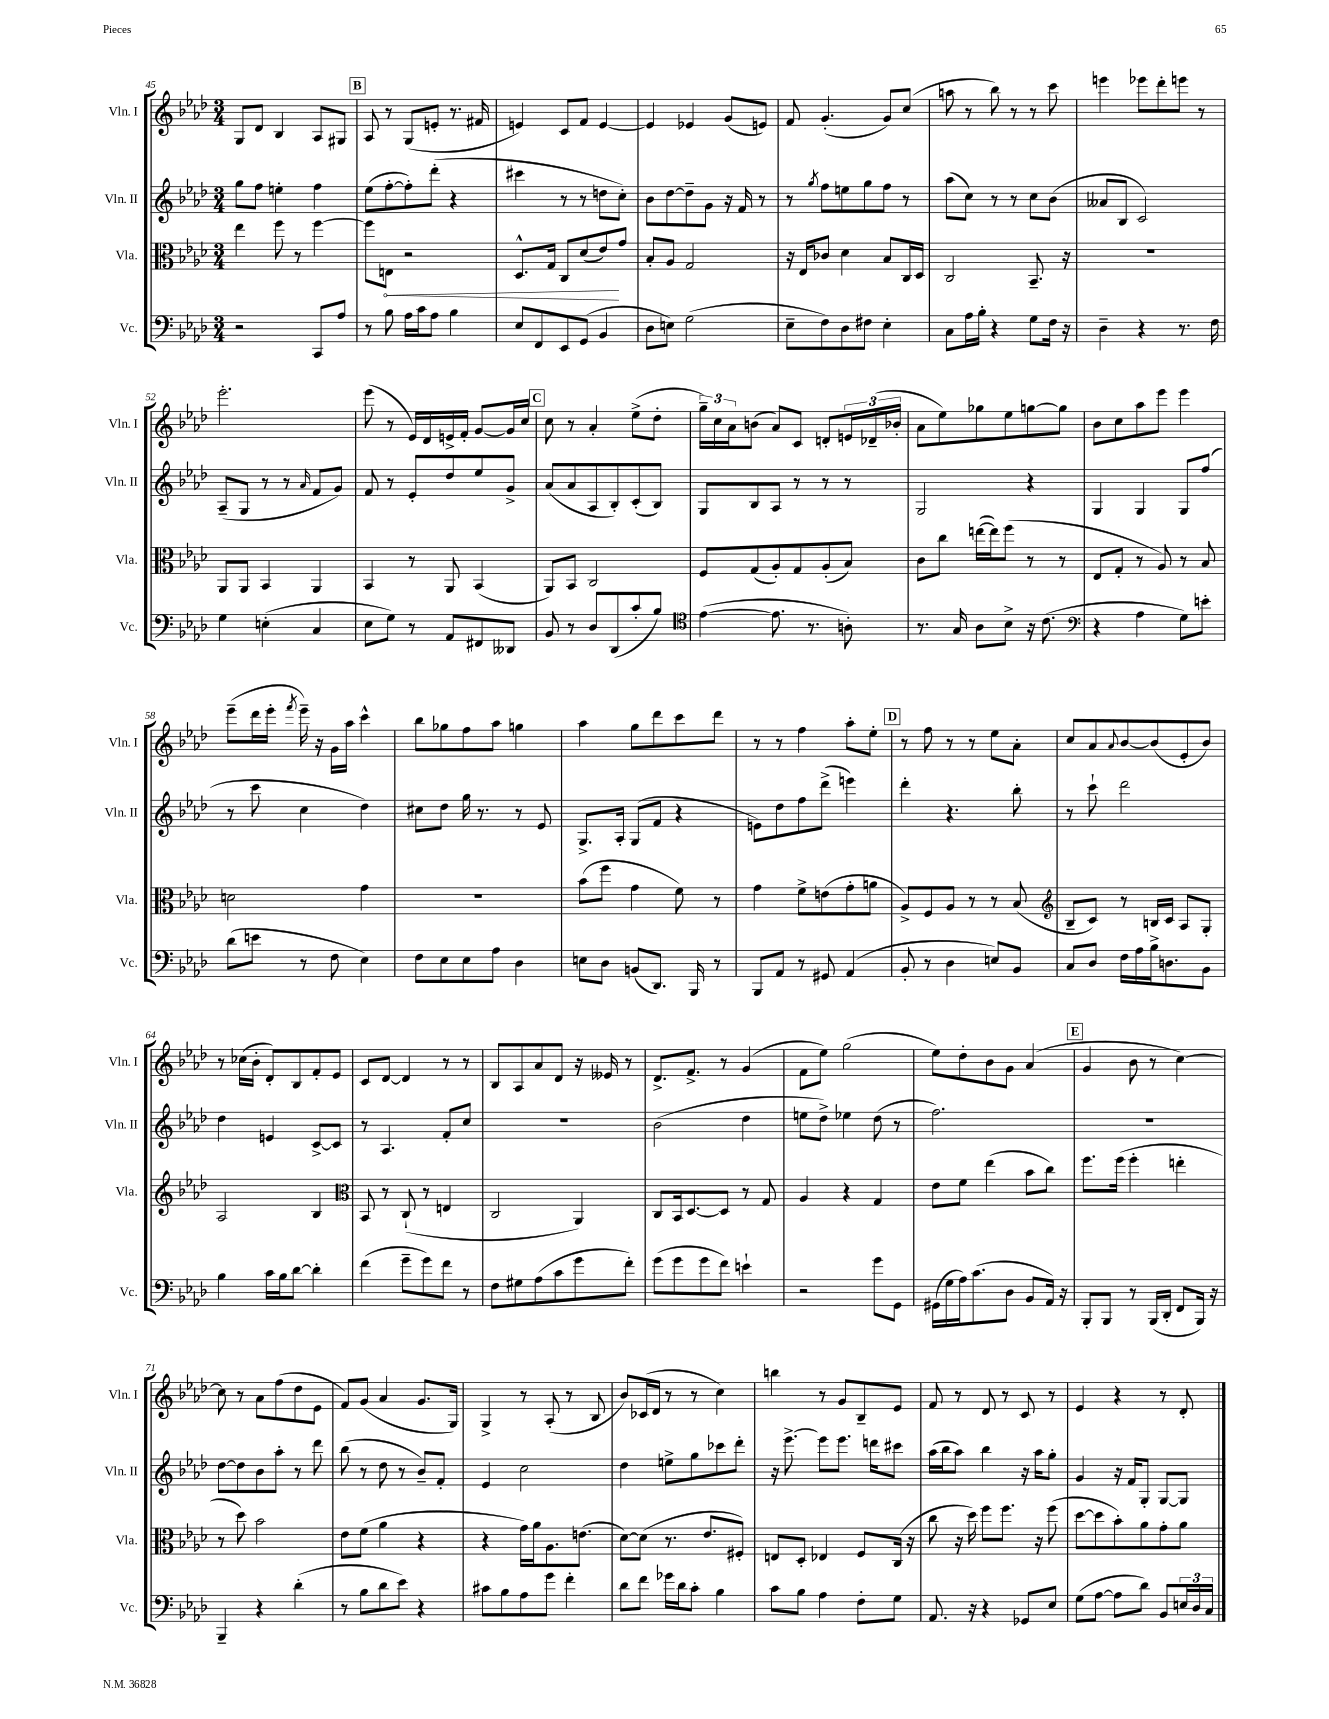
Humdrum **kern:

**kern	**kern	**kern	**kern
*staff4	*staff3	*staff2	*staff1
*clefF4	*clefC3	*clefG2	*clefG2
*k[b-e-a-d-]	*k[b-e-a-d-]	*k[b-e-a-d-]	*k[b-e-a-d-]
*M3/4	*M3/4	*M3/4	*M3/4
2r	4ee-\	8gg\L	8G/L
.	.	8ff\J	8d-/J
.	8ff\	4ee'\	4B-/
.	8r	.	.
8CC/L	[4ff\	4ff\	8A-/L
8A-/J	.	.	8G#/J
=	=	=	=
8r	8ff\]L	(8ee-\L	8A-/
8B-\	8E\J	[8ff'\	8r
16A-\LL	2r	8ff'\])	(8G/L
16c\J	.	.	.
8A-\J	.	(8ddd-'\J	8e'/J
4B-\	.	4r	8.r
.	.	.	16f#/
=	=	=	=
8E-/L	8.D-^^/L	4ccc#\	4e/)
8FF/	.	.	.
.	16G/Jk	.	.
8EE-/	8C/L	8r	8c/L
(8GG/J	(8d-/	8r	8f/J
4BB-/	8e-/)	8dd\L	[4e/
.	8g/J	8cc'\J)	.
=	=	=	=
8D-\L	8B-'/L	8b-\L	4e/]
8E\J)	8A-/J	[8dd-\	.
(2G\	2G/	8dd-~\]	4e-/
.	.	8g\J	.
.	.	16r	(8g/L
.	.	16f/	.
.	.	8r	8e/J)
=	=	=	=
8E-~\L	16r	8r	8f/
.	16E-/LK	.	.
.	.	8qgg/	.
8F\)	8c-/J	8ff\L	(4.g'/
8D-\	4d-\	8ee\	.
8F#\J	.	8gg\	.
4E-'\	8B-/L	8ff\J	8g/L)
.	16C/L	8r	(8cc/J
.	16D-/JJ	.	.
=	=	=	=
8C\L	2C/	(8aa-\L	8aa\
16A-\L	.	8cc\J)	8r
16B-'\JJ	.	.	.
4r	.	8r	8bb-\)
.	.	8r	8r
8G\L	8.BB-~/	8cc\L	8r
16F\Jk	.	(8b-\J	8ccc\
16r	16r	.	.
=	=	=	=
4D-~\	2.r	8a--/L	4eee\
.	.	8B-/J	.
4r	.	2c/)	8eee-\L
.	.	.	8ddd-'\
8.r	.	.	8eee\J
.	.	.	8r
16F\	.	.	.
=	=	=	=
4G\	8AA-/L	(8A-~/L	2.eee-'\
.	8AA-/J	8G/J	.
(4E'\	4BB-/	8r	.
.	.	8r	.
.	.	16qqa-/	.
4C/	4AA-/	8f/L	.
.	.	8g/J)	.
=	=	=	=
8E-\L	4BB-/	8f/	(8eee-\
8G\J)	.	8r	8r
8r	8r	8e-'/L	16e-/LL)
.	.	.	16d-/
8AA-/L	8AA-/	8dd-/	16e^/
.	.	.	16f'/JJ
8FF#/	(4BB-/	8ee-/	[8g/L
8DD--/J	.	8g^/J	16g/]L
.	.	.	16cc/JJ
=	=	=	=
8BB-/	8AA-/L)	(8a-/L	8cc\
8r	8BB-/J	8a-/	8r
8D-/L	2C/	8A-/	4a-'/
(8DD-/	.	8B-'/)	.
8c'/	.	(8c'/	(8ee-^\L
8B-/J)	.	8B-/J)	8dd-'\J
=	=	=	=
*clefC4	*	*	*
([4e-\	8F/L	8G/L	24gg~\LL)
.	.	.	24cc\
.	.	.	24a-\J
.	(8G/	8B-/	(8b\J
8.e-\]	8A-'/)	8A-/J	8a-/L)
.	8G/	8r	8c/J
8.r	.	.	.
.	(8A-'/	8r	8d'/L
8A'\)	8B-/J)	8r	24e/L
.	.	.	(24d-~/
.	.	.	24b-'/JJ
=	=	=	=
8.r	8c\L	2G/	8a-\L
.	8cc\J	.	8ee-\)
16G/	.	.	.
8A-\L	([16ee\LL	.	8gg-\
.	16ee\]J)	.	.
8B-^\J	(8ff\J	.	8ee-\
16r	8r	4r	[8gg\
(8.c\	.	.	.
.	8r	.	8gg\]J
=	=	=	=
*clefF4	*	*	*
4r	8E-/L	4G/	8b-\L
.	8G'/J	.	8cc\
4A-\	8r	4G/	8aa-\
.	8A-/)	.	8eee-\J
8G\L)	8r	8G/L	4eee-\
8e'\J	8B-/	(8ff/J	.
=	=	=	=
(8d-\L	2d\	8r	(8eee-~\L
8e\J	.	8ccc\	16ddd-\L
.	.	.	16eee-'\JJ
.	.	.	8qfff/
8r	.	4cc\	16eee-~\)
.	.	.	16r
8F\	.	.	16g\LL
.	.	.	16aa-\JJ
4E-\)	4g\	4dd-\)	4ccc^^\
=	=	=	=
8F\L	2.r	8cc#\L	8bb-\L
8E-\	.	8dd-\J	8gg-\
8E-\	.	16gg\	8ff\
.	.	8.r	.
8A-\J	.	.	8aa-\J
4D-\	.	8r	4gg\
.	.	8e-/	.
=	=	=	=
8E\L	(8b-\L	8.G^/L	4aa-\
8D-\J	8ff\J	.	.
.	.	16A-'/Jk	.
(8BB/L	4g\	(8G/L	8gg\L
8.DD-/J)	.	8f/J	8ddd-\
.	8f\)	4r	8ccc\
16BBB-/	.	.	.
8r	8r	.	8ddd-\J
=	=	=	=
8BBB-/L	4g\	8e\L)	8r
8AA-/J	.	8dd-\	8r
8r	8f^\L	8ff\	4ff\
8GG#/	(8e\	(8ddd-^\J	.
(4AA-/	8g'\	4eee\)	8aa-'\L
.	8a\J	.	8ee-'\J
=	=	=	=
8BB-'/	8A-^/L)	4ddd-'\	8r
8r	8F/	.	8ff\
4D-\	8A-/J	4.r	8r
.	8r	.	8r
8E/L)	8r	.	8ee-\L
8BB-/J	(8B-/	8bb-'\	8a-'\J
=	=	=	=
*	*clefG2	*	*
8C/L	8B-~/L	8r	8cc/L
8D-/J	8c/J)	8ccc`\	8a-/
.	.	.	8qqa-/
16F\LL	8r	2ddd-\	[8b-/
16A-\	.	.	.
16B-^\J	16B/LL	.	(8b-/]
8.D\	16c/JJ	.	.
.	8A-/L	.	8e-'/
8BB-\J	8G'/J	.	8b-/J)
=	=	=	=
4B-\	2A-/	4dd-\	8r
.	.	.	(16cc-\LL
.	.	.	16b-'\JJ
16c\LL	.	4e/	8d-'/L)
16B-\J	.	.	.
[8d-\J	.	.	8B-/
4d-'\]	4B-/	[8c^/L	8f'/
.	.	8c/]J	8e-/J
=	=	=	=
*	*clefC3	*	*
(4f\	8BB-/	8r	8c/L
.	8r	4.A-/	[8d-/J
8g~\L	(8C`/	.	4d-/]
8g\)	8r	.	.
8f\J	4E/	8f'/L	8r
8r	.	8cc/J	8r
=	=	=	=
8F\L	2C/	2.r	8B-/L
8G#\	.	.	8A-/
(8A-\	.	.	8a-/
8c\	.	.	8d-/J
8g\	4AA-/)	.	16r
.	.	.	16e--/
8f'\J)	.	.	8r
=	=	=	=
(8g\L	8C/L	(2b-\	8.d-^/L
8g\	16BB-/k	.	.
.	[8.D-/	.	8.f^/J
8g\	.	.	.
8f\J)	8D-/]J	.	8r
4e`\	8r	4dd-\	(4g/
.	8G/	.	.
=	=	=	=
2r	4A-/	8ee\L	8f\L
.	.	8dd-^\J)	8ee-\J)
.	4r	4ee-\	(2gg\
8g\L	4G/	(8dd-\	.
8GG\J	.	8r	.
=	=	=	=
(16GG#\LL	8e-\L	2.ff\)	8ee-\L)
16G\	.	.	.
16A-\J)	8f\J	.	8dd-'\
(8.c\	.	.	.
.	(4ee-\	.	8b-\
8D-\J	.	.	8g\J
8BB-/L	8b-\L	.	(4a-/
16AA-/Jk)	8cc\J)	.	.
16r	.	.	.
=	=	=	=
8BBB-'/L	8.ff\L	2.r	4g/
8BBB-/J	.	.	.
.	(16ff\Jk	.	.
8r	4ff'\	.	8b-\
(16BBB-/LL	.	.	8r
16DD-'/JJ	.	.	.
8FF/L	4ee'\	.	[4cc\)
16BBB-/Jk)	.	.	.
16r	.	.	.
=	=	=	=
4BBB-~/	8r	[8dd-\L	8cc\]
.	8dd-\)	8dd-\]	8r
4r	2b-\	8b-\	8a-\L
.	.	8aa-'\J	(8ff\
(4d-'\	.	8r	8dd-\
.	.	8ddd-\	8e-\J
=	=	=	=
8r	8e-\L	(8bb-\	8f/L)
8B-\L	(8f\J	8r	(8g/J
8d-\	4a-\	8dd-\	4a-/
8e-\J)	.	8r	.
4r	4r	8b-~/L)	8.g/L
.	.	8f'/J	.
.	.	.	16G/Jk)
=	=	=	=
8c#\L	4r	4e-/	4G^/
8B-\	.	.	.
8A-\	16g\LL)	2cc\	8r
.	16a-\J	.	.
8g\J	8.A-\	.	(8A-'/
4f'\	.	.	8r
.	(8.e\J	.	.
.	.	.	8B-/
=	=	=	=
8d-\L	[8d-\L)	4dd-\	8b-/L)
8f\J	(8d-\]J	.	(16c-/L
.	.	.	16d-/JJ
16g-\LL	8.r	8ee^\L	8r
16d-\J	.	.	.
8c'\J	.	8gg\	8r
.	8.e-/L	.	.
4B-\	.	8ccc-\	4cc\)
.	8F#'/J)	8ddd-'\J	.
=	=	=	=
8c\L	8E/L	16r	4bb\
.	.	[8.eee-^\	.
8B-\J	8D-'/J	.	.
4A-\	4E-/	8eee-\]L	8r
.	.	8.eee-\J	8g/L
8F'\L	8F/L	.	8B-~/
.	.	16ddd\LK	.
8G\J	(16C/Jk	8ccc#\J	8e-/J
.	16r	.	.
=	=	=	=
8.AA-/	8cc\	(16aa-\LL	8f/
.	.	16bb-\J	.
.	16r	8aa-\J)	8r
16r	16dd-\)	.	.
4r	8ff\L	4bb-\	8d-/
.	8.ff\J	.	8r
8GG-/L	.	16r	8c/
.	16r	16aa-\LK	.
8E-/J	(8ff\	8gg'\J	8r
=	=	=	=
(8G\L	[8dd-\L	4g/	4e-/
[8A-\J	8dd-\]	.	.
8A-\]L	8b-'\)	16r	4r
.	.	16f/LK	.
8d-\J)	8a-\	8G'/J	.
8BB-/L	8g'\	[8G/L	8r
24E/L	8a-\J	8G/]J	8d-'/
24D-/	.	.	.
24C/JJ	.	.	.
==	==	==	==
*-	*-	*-	*-
